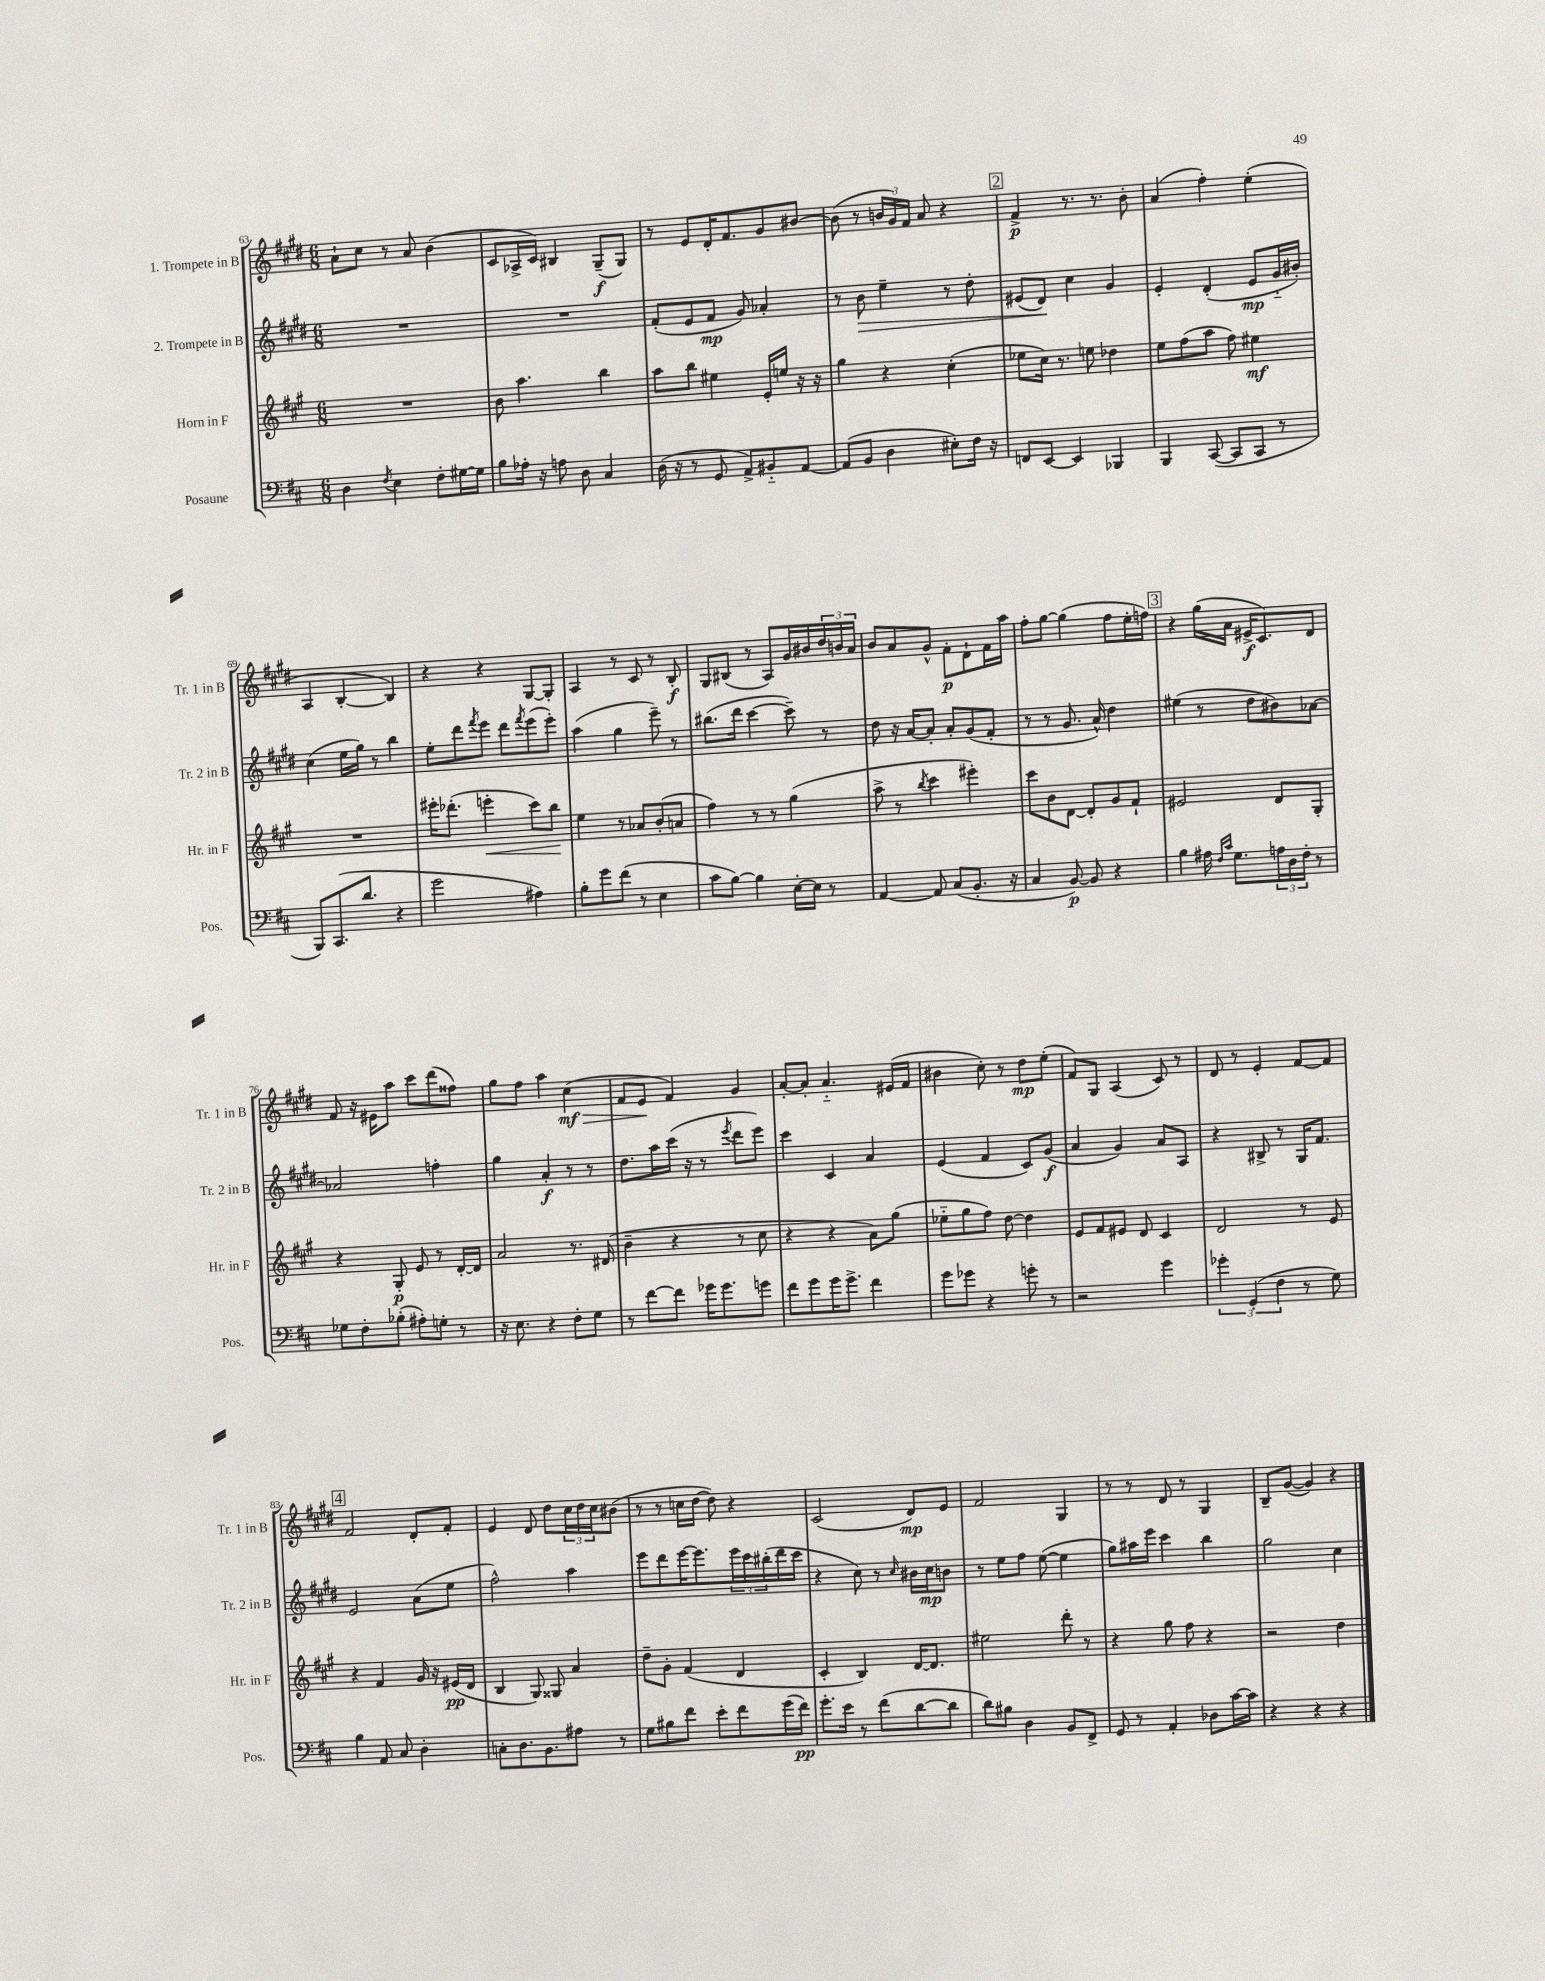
<<
\new StaffGroup <<
\new Staff = "s0" \with { instrumentName = "1. Trompete in B" shortInstrumentName = "Tr. 1 in B" } {
    \clef treble \key e \major \numericTimeSignature \time 6/8
    a'8-! cis''8 r8 a'8 b'4( |
    cis'8 aes16-> cis'16) bis4 gis8--\f( gis8) |
    r8 e'8 dis'16-. fis'8. gis'8 bis'8~ |
    bis'8( r8 \tuplet 3/2 { b'16 gis'16) fis'16 } a'8 r4 |
    \mark \markup { \box "2" } fis'4->\p r8. r8. b'8-. |
    a'4( fis''4-.) e''4-.( |
    a4 b4~-. b4) |
    r4 r4 gis8~ gis8-. |
    a4 r8 cis'8 r8 b8-.\f |
    gis8 bis8( r8 a8) gis'16 bis'16 \tuplet 3/2 { dis''16 b'16 a'16 } |
    b'8 a'8 gis'8-^ fis'8-.\p dis'8-! fis'16 a''16 |
    fis''8-. gis''8~ gis''4( fis''8 e''16-. f''16) |
    \mark \markup { \box "3" } r4 gis''16( a'16 eis'16->\f cis'8.) dis'8 |
    fis'8 r16 eis'16 a''8 cis'''8 dis'''8( fisis''8) |
    gis''8 fis''8 a''4 cis''4\mf\>( |
    fis'8 e'8\! fis'4) gis'4 |
    a'8~-. a'8-. a'4.-_ eis'16( fis'16 |
    bis'4 cis''8-.) r8 dis''8\mp e''8-.( |
    fis'8) gis8 a4( cis'8) r8 |
    dis'8 r8 e'4-. fis'8~ fis'8 |
    \mark \markup { \box "4" } fis'2 dis'8-. fis'8-. |
    e'4 dis'8 dis''8 \tuplet 3/2 { cis''16 dis''16 cis''16 } bis'8( |
    r8 r8 c''16 dis''16~ dis''8) r4 |
    cis'2( dis'8\mp) e'8 |
    fis'2 gis4 |
    r8 r8 dis'8 r8 gis4 |
    b8-- gis'8~( gis'4) r4 \bar "|." |
}
\new Staff = "s1" \with { instrumentName = "2. Trompete in B" shortInstrumentName = "Tr. 2 in B" } {
    \clef treble \key e \major \numericTimeSignature \time 6/8
    R2. |
    R2. |
    fis'8-.( e'8 fis'8\mp gis'8) aes'4-. |
    r8 b'8\> e''4-- r8 dis''8-. |
    \mark \markup { \box "2" } eis'8( dis'8\!) cis''4 gis'4 |
    e'4-. dis'4-.( e'8\mp gis'16-_ bis'16-.) |
    cis''4( e''16 gis''16) r8 b''4 |
    e''8-. dis'''8 \acciaccatura { fis'''8 } e'''8 dis'''8 \acciaccatura { fis'''8 } e'''8( e'''8-.) |
    a''4( gis''4 e'''8--) r8 |
    bis''8.( dis'''16 cis'''4~ cis'''8--) r8 |
    dis''8 r16 a'16~ a'8-. a'8-. gis'8( fis'8-. |
    r8 r8 gis'8. a'16-^) dis''4 |
    \mark \markup { \box "3" } eis''4( r8 dis''8 bis'8) aes'8~ |
    aes'2 f''4-. |
    gis''4 a'4-.\f r8 r8 |
    dis''8. a''16 cis'''16( r16 r8 \acciaccatura { e'''8 } dis'''8 e'''8) |
    cis'''4 cis'4 a'4 |
    e'4( fis'4 cis'8) gis'8\f( |
    a'4 gis'4) a'8 a8 |
    r4 bis8-> r8 gis16 fis'8. |
    \mark \markup { \box "4" } e'2 a'8( e''8 |
    fis''2-^) a''4 |
    e'''8 dis'''8 e'''16~ e'''8. \tuplet 3/2 { e'''16 cis'''16 bis''16-.( } dis'''16 cis'''16 |
    r4 cis''8) r8 \grace { cis''16 } bis'16 cis''16\mp b'8 |
    r8 e''8 fis''8 e''8~( e''4 |
    gis''8) ais''16 e'''16 cis'''4 b''4 |
    gis''2 cis''4 \bar "|." |
}
\new Staff = "s2" \with { instrumentName = "Horn in F" shortInstrumentName = "Hr. in F" } {
    \clef treble \key a \major \numericTimeSignature \time 6/8
    R2. |
    b'8 a''4. b''4 |
    a''8 b''8 eis''4 e'16-. e''16 r16 r16 |
    gis''4 r4 cis''4-.( |
    \mark \markup { \box "2" } ees''8 cis''16) r8. e''8 des''4 |
    e''8 fis''8( a''8 fis''8) eis''4\mf |
    R2. |
    eis'''16-. des'''8.-.( e'''4-.\< cis'''8) b''8\! |
    e''4 r8 aes'8 b'8-.( a'8 |
    fis''4) r8 r8 gis''4( |
    a''8-> r8 \acciaccatura { b''8 } cis'''4 eis'''4-.) |
    cis'''8 b'8 d'8~ d'8-. gis'8 fis'8-! |
    \mark \markup { \box "3" } eis'2 d'8 gis8-. |
    r4 gis8-.\p e'8 r8 d'16~-. d'16 |
    a'2 r8. dis'16( |
    b'4-- r4 r8 cis''8 |
    r4 r4 a'8) gis''8( |
    ees''8-_ gis''8 fis''8) d''8~ d''4 |
    e'8 fis'8 eis'8 d'8 cis'4 |
    d'2 r8 e'8 |
    \mark \markup { \box "4" } r4 fis'4 gis'16 r16 eis'16\pp( d'16 |
    b4 gis8) gisis8 a'4 |
    d''8-- gis'8-. fis'4( d'4 |
    cis'4-. b4) d'16~ d'8. |
    eis''2 d'''8-. r8 |
    r4 gis''8 fis''8 r4 |
    r2 d''4 \bar "|." |
}
\new Staff = "s3" \with { instrumentName = "Posaune" shortInstrumentName = "Pos." } {
    \clef bass \key d \major \numericTimeSignature \time 6/8
    d4 \acciaccatura { fis8 } e4 fis8-. gis16~ gis16 |
    b8 aes16-. r16 a8 d8 cis4 |
    d16( r16 r8 g,8 a,8->) bis,8-_ a,8~ |
    a,8( b,8 d4 eis8-.) fis16 r16 |
    \mark \markup { \box "2" } f,8 e,8~ e,4 bes,,4 |
    b,,4 cis,8~( cis,8 cis,8 r8 |
    b,,8) cis,8.( d'8. r4 |
    g'2 ais4) |
    b8-. g'8 fis'8( r8 e4 |
    cis'8 b8~) b4 e16~-. e16 r8 |
    a,4~ a,8 cis8( b,8.-. r16 |
    cis4 b,8~\p) b,8 r4 |
    \mark \markup { \box "3" } b4 ais16 \grace { fis16 cis'16 } g8. \tuplet 3/2 { a16 d16 fis16-. } r8 |
    ges8 fis8-. bes8-.( ais8-.) g8-. r8 |
    r16 e8. r4 fis8-. g8 |
    r8 fis'8~ fis'8 ges'16 ges'8. g'8 |
    fis'8 g'8 g'16 g'8.-> fis'4 |
    g'8 ges'8 r4 g'8-. r8 |
    r2 g'4 |
    \tuplet 3/2 { ges'4-. g,4-.( fis4 } r8 g8) |
    \mark \markup { \box "4" } b4 a,8 cis8 d4-. |
    c8-. d8. b,8. ais8 r8 |
    g8 bis8 fis'8 e'8-. fis'8 g'16( fis'16\pp) |
    g'8.-. e'16 r8 fis'8( d'8~ d'8 |
    d'8) bis8 d4 b,8 fis,8-> |
    g,8 r8 a,4-. des8 cis'16~ cis'16 |
    r4 r4 r4 \bar "|." |
}
>>
>>
\layout { \context { \Score currentBarNumber = #63 } }
